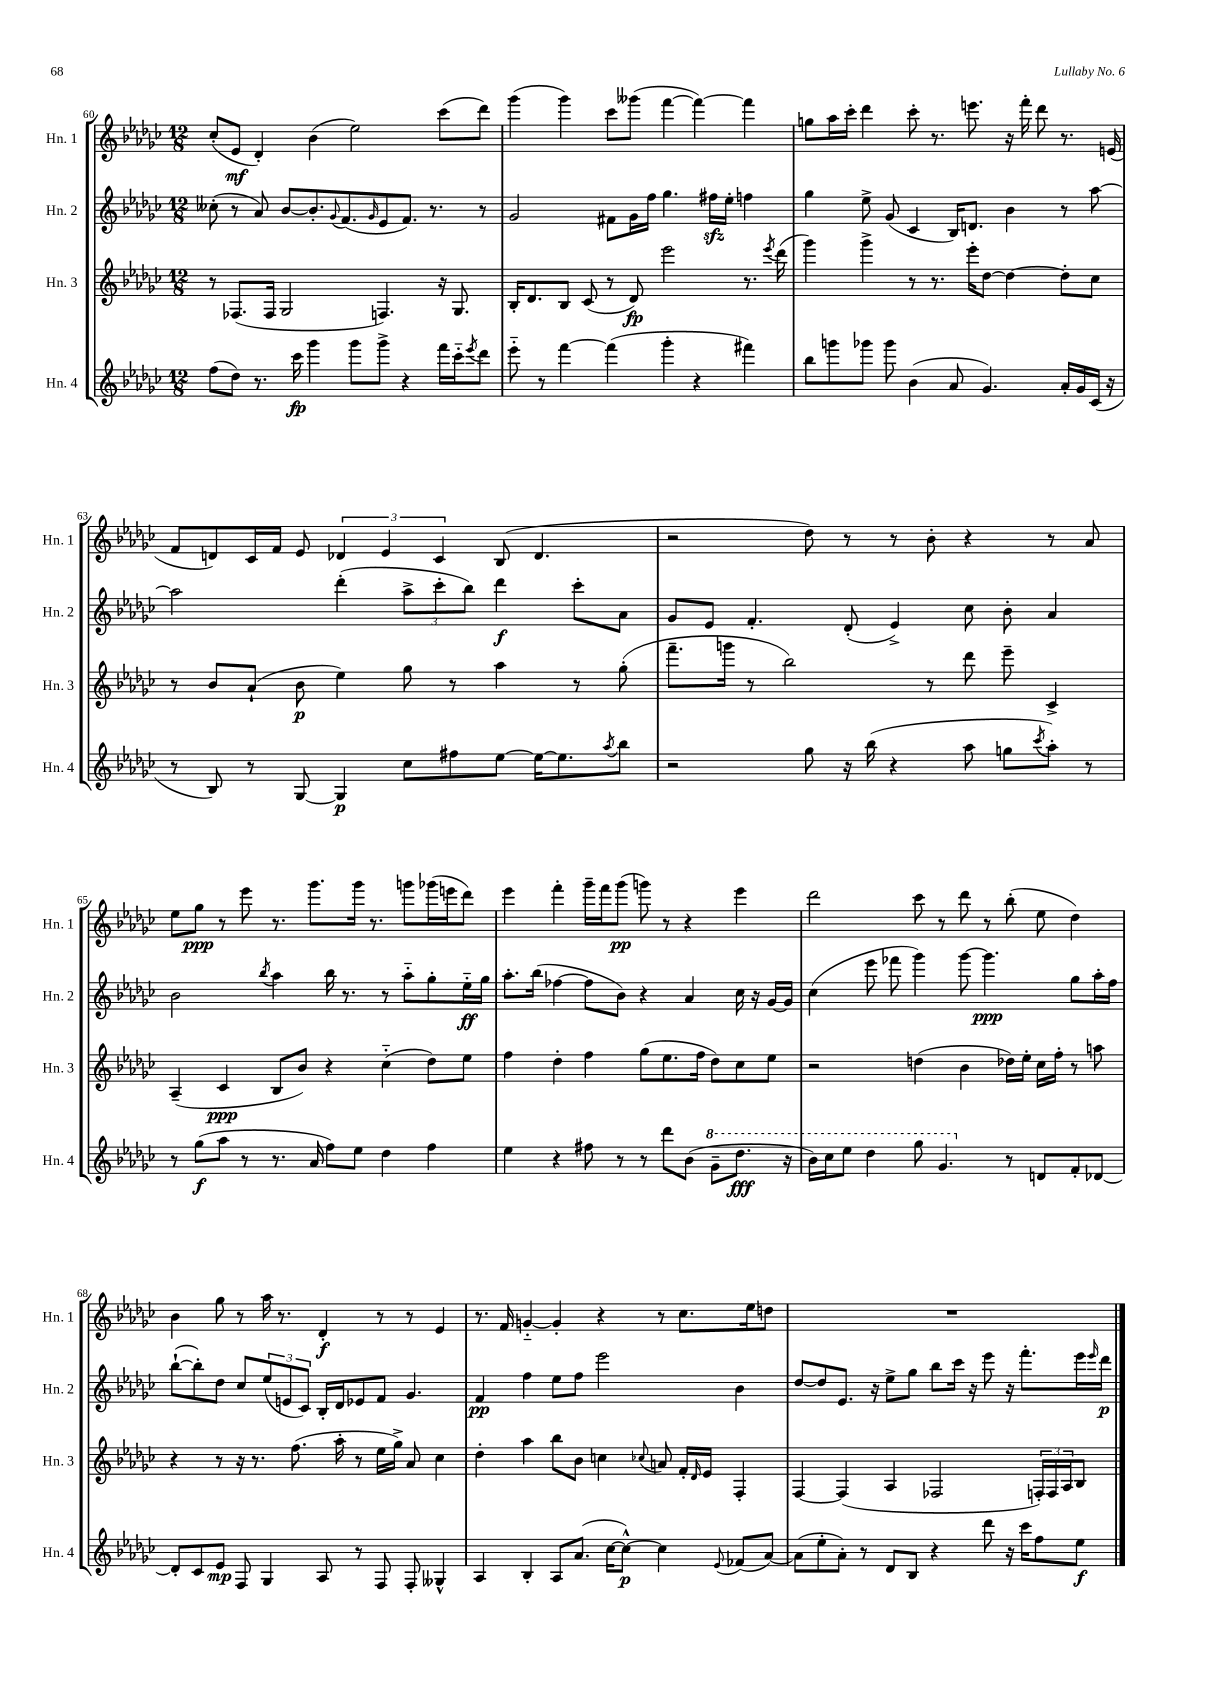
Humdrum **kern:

**kern	**kern	**kern	**kern
*staff4	*staff3	*staff2	*staff1
*clefG2	*clefG2	*clefG2	*clefG2
*k[b-e-a-d-g-c-]	*k[b-e-a-d-g-c-]	*k[b-e-a-d-g-c-]	*k[b-e-a-d-g-c-]
*M12/8	*M12/8	*M12/8	*M12/8
(8ff	8r	(8cc--'	(8cc-'
8dd-)	(8.F-	8r	8e-
8.r	.	8a-)	4d-')
.	16F-	.	.
.	2G-	[8b-	.
16ccc-	.	.	.
4ggg-	.	8.b-']	(4b-
.	.	8qqg-	.
.	.	(8.f	.
8ggg-	.	.	2ee-)
.	.	16qqg-	.
8ggg-^	4.F)	8e-	.
4r	.	8.f)	.
.	.	8.r	.
16fff	16r	.	(8ccc-
16ccc-'~	8.G-	.	.
8qeee-	.	.	.
8ddd-	.	8r	8ddd-)
=	=	=	=
8eee-'~	16B-'	2g-	(4ggg-
.	8.d-	.	.
8r	.	.	.
[4fff	8B-	.	4ggg-)
.	(8c-	.	.
(4fff]	8r	8f#	8ccc-
.	8d-)	16g-	(8ggg--
.	.	16ff	.
4ggg-'	2eee-	4.gg-	[4fff
4r	.	.	4fff_)
.	.	16ff#	.
.	.	16ee-'	.
4fff#)	8.r	4ff	4fff]
.	8qeee-	.	.
.	(16ddd-	.	.
=	=	=	=
8bb-	4ggg-)	4gg-	8gg
8ggg	.	.	16aa-
.	.	.	16ccc-'
8ggg-	4ggg-^	8ee-^	4ddd-
8ggg-	.	(8g-	.
(4b-	8r	4c-	8ccc-'
.	8.r	.	8.r
8a-	.	16B-)	.
.	16eee-'	8.d	8.eee
4.g-)	[8dd-	.	.
.	4dd-_	4b-	16r
.	.	.	16fff'
.	.	.	8ddd-
16a-'	8dd-']	8r	8.r
16g-	.	.	.
(16c-	8cc-	[8aa-	.
16r	.	.	(16e
=	=	=	=
8r	8r	2aa-]	8f
8B-)	8b-	.	8d)
8r	(8a-`	.	16c-
.	.	.	16f
[8G-	8b-	.	8e-
4G-]	4ee-)	(4ddd-'	6d-
.	.	.	6e-
8cc-	8gg-	12aa-^	.
.	.	12ccc-'	6c-
8ff#	8r	.	.
.	.	12bb-)	.
[8ee-	4aa-	4ddd-	(8B-
16ee-_	.	.	4.d-
8.ee-]	.	.	.
.	8r	8ccc-'	.
8qaa-	.	.	.
8bb-	(8gg-'	8a-	.
=	=	=	=
2r	8.fff~	8g-	2r
.	.	8e-	.
.	16ggg	.	.
.	8r	4.f'	.
.	2bb-)	.	.
8gg-	.	.	8dd-)
16r	.	(8d-'	8r
(16bb-	.	.	.
4r	.	4e-^)	8r
.	8r	.	8b-'
8aa-	8ddd-	8cc-	4r
8gg	8eee-~	8b-'	.
8qccc-	.	.	.
8aa-')	4c-^	4a-	8r
8r	.	.	8a-
=	=	=	=
8r	(4A-~	2b-	8ee-
(8gg-	.	.	8gg-
8aa-	4c-	.	8r
8r	.	.	8eee-
.	.	8qbb-	.
8.r	8B-	4aa-	8.r
.	8b-)	.	.
16a-	.	.	8.ggg-
8ff)	4r	16bb-	.
.	.	8.r	.
8ee-	.	.	16ggg-
.	.	.	8.r
4dd-	(4cc-'~	8r	.
.	.	8aa-'~	8ggg
4ff	8dd-)	8gg-'	(16ggg-
.	.	.	16eee
.	8ee-	16ee-'~	8ddd-)
.	.	16gg-	.
=	=	=	=
4ee-	4ff	8.aa-'	4eee-
.	.	(16bb-	.
4r	4dd-'	[4ff-	4fff'
8ff#	4ff	8ff-]	16ggg-~
.	.	.	16fff
8r	.	8b-)	(8ggg-
8r	(8gg-	4r	8ggg)
8ddd-	8.ee-	.	8r
(8b-	.	4a-	4r
.	16ff	.	.
8gg-~	8dd-)	.	.
8.ddd-	8cc-	16cc-	4eee-
.	.	16r	.
.	8ee-	[16g-	.
16r	.	16g-]	.
=	=	=	=
16bb-)	2r	(4cc-	2ddd-
16ccc-	.	.	.
8eee-	.	.	.
4ddd-	.	8eee-	.
.	.	8fff-	.
8ggg-	(4dd	4ggg-)	8ccc-
4.gg-	.	.	8r
.	4b-	[8ggg-	8ddd-
.	.	4.ggg-]	8r
8r	16dd-)	.	(8bb-'
.	16ee-'	.	.
8d	16cc-	.	8ee-
.	16ff'	.	.
8f'	8r	8gg-	4dd-)
[8d-	8aa	16aa-'	.
.	.	16ff	.
=	=	=	=
8d-']	4r	([8bb-`	4b-
8c-	.	8bb-'])	.
8e-	8r	8dd-	8gg-
8F	16r	8cc-	8r
.	8.r	.	.
4G-	.	(12ee-	16aa-
.	.	.	8.r
.	.	12e	.
.	(8.ff	.	.
.	.	12c-)	.
8A-	.	16B-'	4d-'
.	16aa-'	16d-	.
8r	8r	8e-	.
8F	16ee-	8f	8r
.	16gg-^)	.	.
8F'	8a-	4.g-	8r
4G--^^	4cc-	.	4e-
=	=	=	=
4A-	4dd-'	4f	8.r
.	.	.	16f
4B-'	4aa-	4ff	[4g'~
8A-	8bb-	8ee-	4g']
(8.a-	8b-	8ff	.
.	4cc	2eee-	4r
[16cc-	.	.	.
8cc-^^_)	.	.	.
.	8qqcc-	.	.
4cc-]	8a	.	8r
.	16f'	.	8.cc-
.	16qqd-	.	.
.	16e-	.	.
8qqe-	.	.	.
(8f-	4F'	4b-	.
.	.	.	16ee-
[8a-)	.	.	8dd
=	=	=	=
(8a-]	[4F	[8dd-	1.r
8ee-'	.	8dd-]	.
8a-')	(4F]	8.e-	.
8r	.	.	.
.	.	16r	.
8d-	4A-	8ee-^	.
8B-	.	8gg-	.
4r	2F-	8bb-	.
.	.	16ccc-	.
.	.	16r	.
8ddd-	.	8eee-	.
16r	.	16r	.
16ccc-	.	8.fff'	.
8ff	24F')	.	.
.	24F	.	.
.	24A-	.	.
8ee-	8B-	16eee-	.
.	.	16qqeee-	.
.	.	16ddd-	.
==	==	==	==
*-	*-	*-	*-
